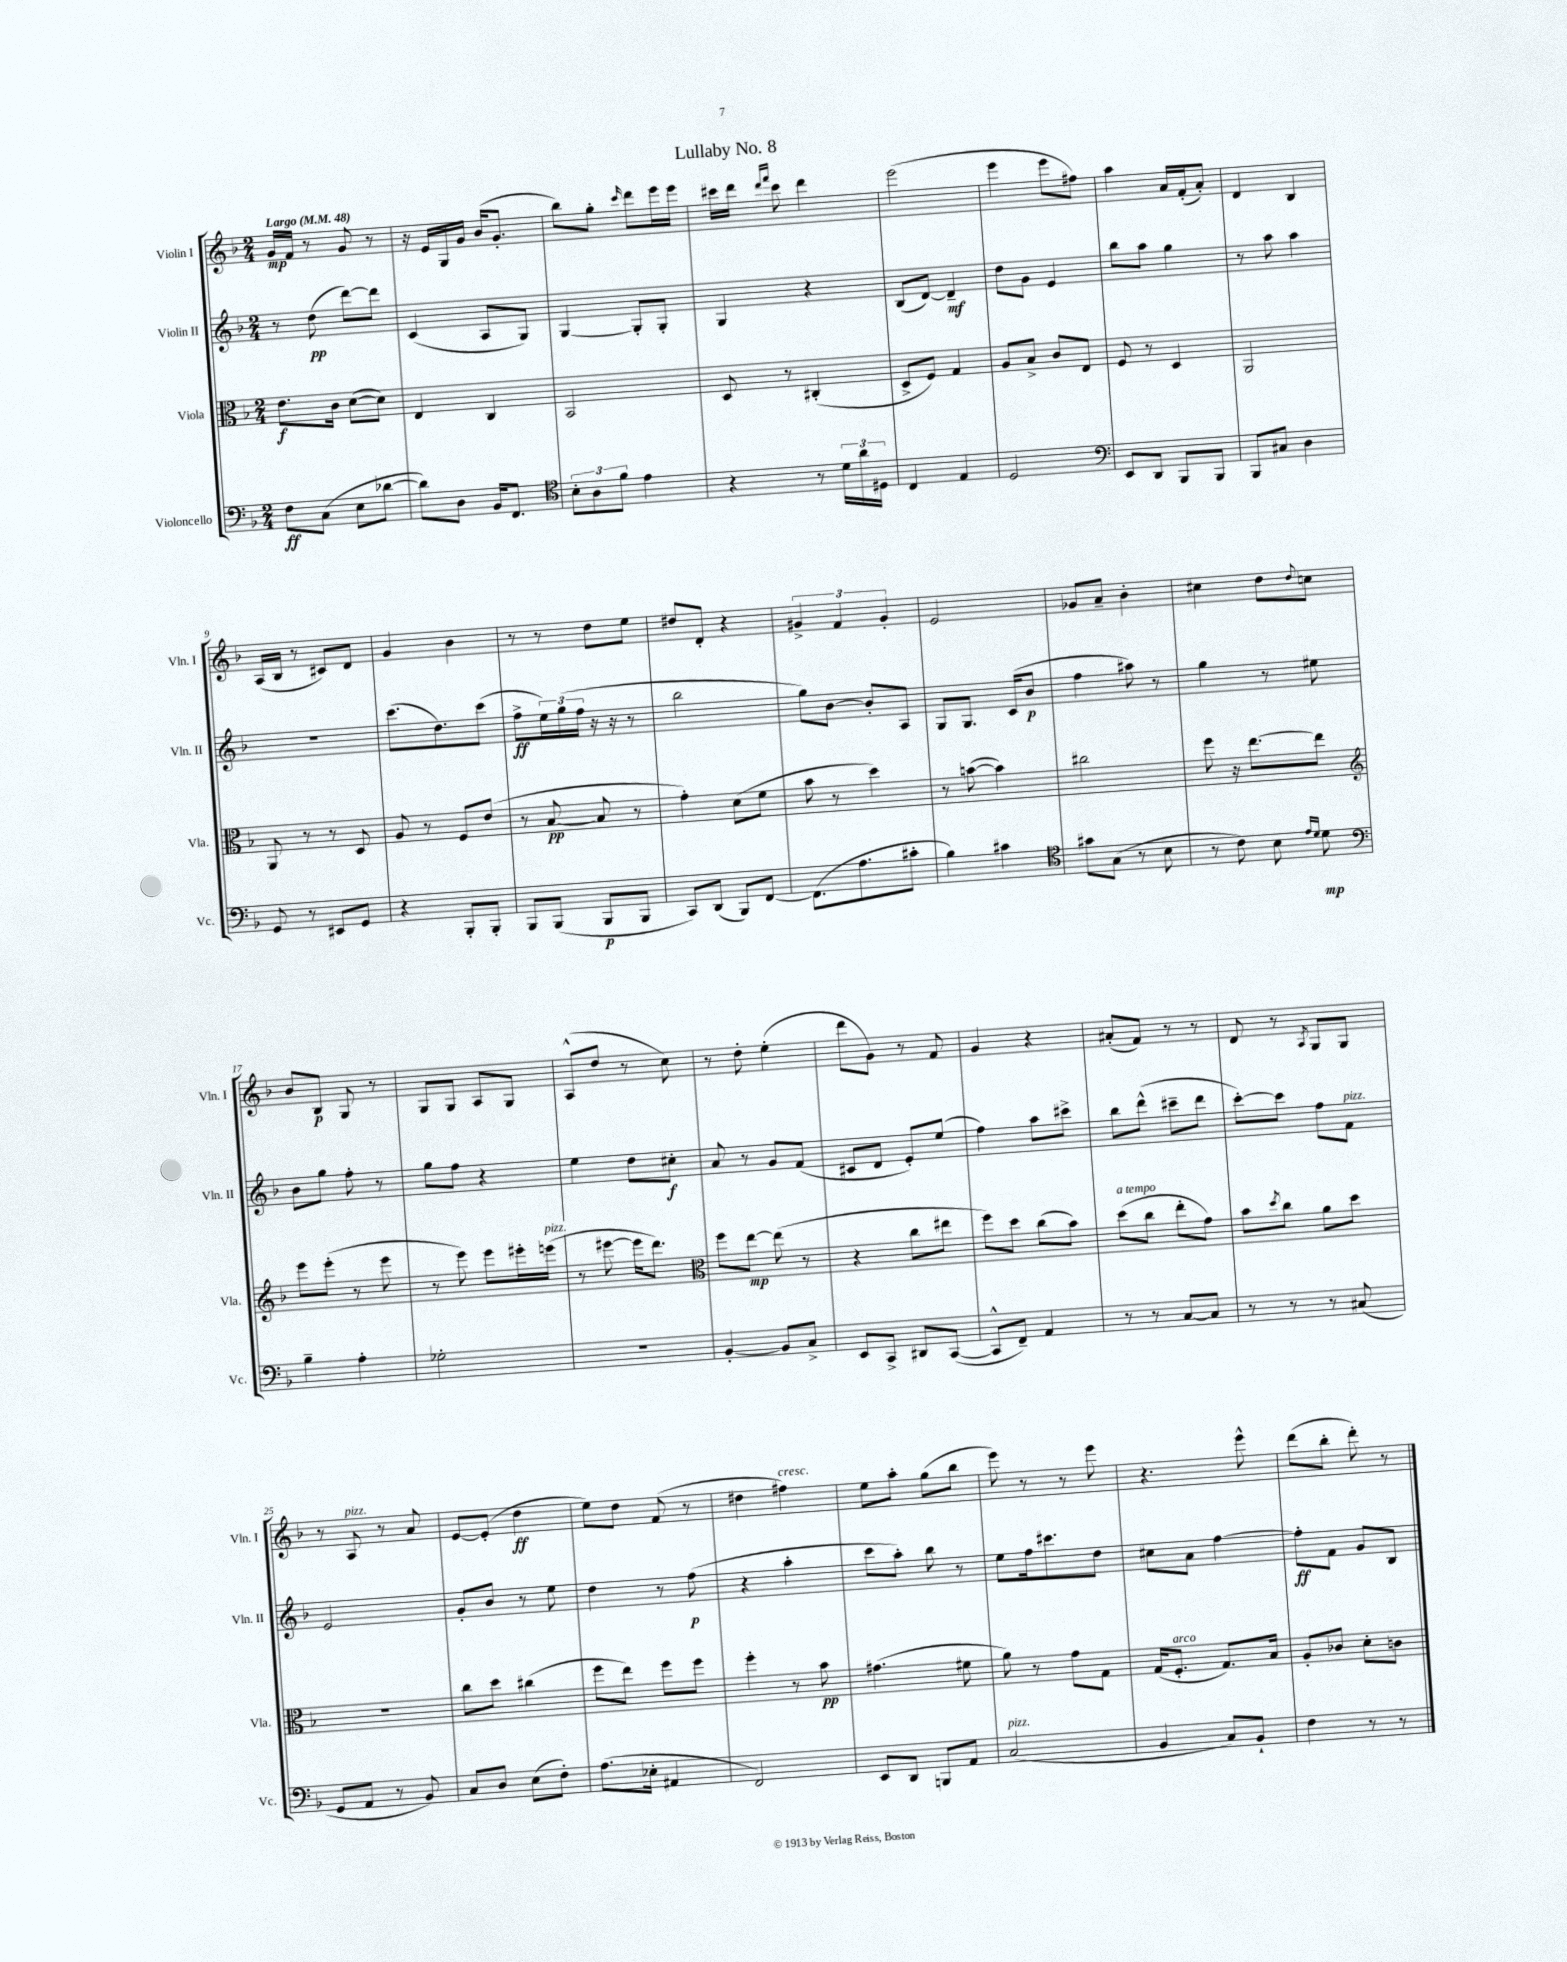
\header { title = "Lullaby No. 8" }
<<
\new StaffGroup <<
\new Staff = "s0" \with { instrumentName = "Violin I" shortInstrumentName = "Vln. I" } {
    \clef treble \key f \major \numericTimeSignature \time 2/4 \tempo "Largo" 4 = 48
    g'16\mp f'16 r8 g'8 r8 |
    r16 e'16 g16 g'16 bes'16( g'8.-. |
    bes''8) g''8-. \grace { c'''16 } d'''8 e'''16 e'''16 |
    cis'''16 d'''16 \grace { d'''16 f'''16 } cis'''8 d'''4 |
    e'''2( |
    e'''4 e'''8 fis''8) |
    a''4 a'16 f'16-.( a'8-.) |
    d'4 bes4 |
    a16( bes16 r8 cis'8) d'8 |
    g'4 bes'4 |
    r8 r8 d''8 e''8 |
    dis''8 d'8-. r4 |
    \tuplet 3/2 { gis'4-> f'4 gis'4-. } |
    e'2 |
    ges'8 a'8-- bes'4-. |
    cis''4 d''8 \appoggiatura { d''8 } c''8 |
    bes'8 bes8\p g8 r8 |
    g8 g8 a8 g8 |
    a8-^( d''8 r8 c''8) |
    r8 d''8-. e''4-.( |
    d'''8 g'8) r8 f'8 |
    g'4 r4 |
    ais'8-.( f'8) r8 r8 |
    d'8 r8 \acciaccatura { a8 } g8 g8 |
    r8 a8^\markup { \italic "pizz." } r8 a'8 |
    e'8~ e'8-.( d''4\ff |
    e''8) d''8 f'8( r8 |
    dis''4 fis''4^\markup { \italic "cresc." }) |
    e''8 a''8-. g''8( bes''8 |
    e'''8) r8 r8 e'''8 |
    r4. e'''8-^ |
    d'''8( bes''8-. d'''8-.) r8 \bar "|." |
}
\new Staff = "s1" \with { instrumentName = "Violin II" shortInstrumentName = "Vln. II" } {
    \clef treble \key f \major \numericTimeSignature \time 2/4
    r8 d''8\pp( d'''8~) d'''8 |
    c'4( a8 g8) |
    g4~ g8-. g8-. |
    g4 r4 |
    bes8( d'8~) d'4--\mf |
    d''8 g'8 e'4 |
    bes''8 a''8 g''4 |
    r8 a''8 a''4 |
    r2 |
    c'''8.( d''8.) c'''8( |
    f''8->\ff \tuplet 3/2 { e''16) g''16( f''16 } r16 r16 r8 |
    bes''2 |
    g''8) bes'8~ bes'8-. a8 |
    g8 g8. c'16( bes'8\p |
    f''4 ais''8) r8 |
    g''4 r8 eis''8 |
    bes'8 g''8 f''8-. r8 |
    g''8 f''8 r4 |
    e''4 d''8 cis''8-.\f |
    a'8 r8 g'8 f'8( |
    cis'8 d'8 e'8-.) e''8( |
    f''4) a''8 cis'''8-> |
    bes''8 d'''8-^( cis'''8-- d'''8 |
    c'''8~-.) c'''8 f''8 f'8^\markup { \italic "pizz." } |
    e'2 |
    g'8-. bes'8 r8 e''8 |
    d''4 r8 f''8\p( |
    r4 a''4-. |
    c'''8 a''8-.) bes''8 r8 |
    e''8 f''16 cis'''8. d''8 |
    cis''8 a'8 f''4~ |
    f''8-.\ff f'8 g'8 bes8 \bar "|." |
}
\new Staff = "s2" \with { instrumentName = "Viola" shortInstrumentName = "Vla." } {
    \clef alto \key f \major \numericTimeSignature \time 2/4
    e'8.\f c'16 d'8~( d'8) |
    e4 c4 |
    bes,2 |
    d8 r8 cis4-.( |
    d8-> f8) g4 |
    a8 bes8-> c'8 e8 |
    f8 r8 d4 |
    a,2 |
    a,8 r8 r8 d8 |
    a8 r8 f8 e'8( |
    r8 bes8~\pp bes8 r8 |
    g'4-.) d'8( f'8 |
    bes'8 r8 d''4) |
    r8 b'8~( b'4) |
    cis''2 |
    f''8 r16 e''8.~ e''8 |
    \clef treble e'''8 e'''8-.( r8 e'''8 |
    r8 e'''8) e'''8 eis'''16-. e'''16^\markup { \italic "pizz." }( |
    r8 eis'''8~ eis'''16 d'''8.) |
    \clef alto f''8 e''8~\mp e''8( r8 |
    r4 c''8 eis''8 |
    f''8) d''8 c''8( bes'8) |
    d''8^\markup { \italic "a tempo" }( c''8 e''8-. g'8) |
    bes'8 \acciaccatura { d''8 } c''8 a'8 d''8 |
    R2 |
    c''8 d''8 cis''4( |
    f''8 e''8) f''8 f''8 |
    f''4-. r8 bes'8\pp |
    gis'4.( fis'8 |
    a'8) r8 g'8 g8 |
    g16( f8.-.^\markup { \italic "arco" } g8.) bes16 |
    a8-. ces'8 d'8-. c'8 \bar "|." |
}
\new Staff = "s3" \with { instrumentName = "Violoncello" shortInstrumentName = "Vc." } {
    \clef bass \key f \major \numericTimeSignature \time 2/4
    f8\ff c8( e8 des'8~ |
    des'8) d8 bes,16 f,8. |
    \clef tenor \tuplet 3/2 { bes8-. a8 f'8 } e'4 |
    r4 r8 \tuplet 3/2 { d'16 a'16 dis16 } |
    c4 e4 |
    d2 |
    \clef bass e,8 d,8 bes,,8 bes,,8 |
    bes,,8 cis8 d4 |
    g,8 r8 eis,8 g,8 |
    r4 bes,,8-. bes,,8-. |
    bes,,8 bes,,8( bes,,8\p bes,,8 |
    c,8) d,8( bes,,8) f,8~ |
    f,8.( a8. cis'8-. |
    bes4) cis'4 |
    \clef tenor gis'8 g8( r8 bes8 |
    r8 c'8) bes8 \grace { e'16 d'16 } d'8\mp |
    \clef bass bes4-- a4-. |
    ges2-. |
    r2 |
    bes,4~-. bes,8 c8-> |
    e,8 c,8-> dis,8 c,8~( |
    c,8-^ f,8--) a,4 |
    r8 r8 c8~ c8 |
    r8 r8 r8 cis8( |
    g,8 a,8 r8 bes,8) |
    c8 d8 e8( f8-.) |
    a8.( ees16-. ais,4 |
    f,2) |
    e,8 d,8 b,,8 a,8 |
    c2^\markup { \italic "pizz." }( |
    bes,4 c8) bes,8-! |
    f4 r8 r8 \bar "|." |
}
>>
>>
